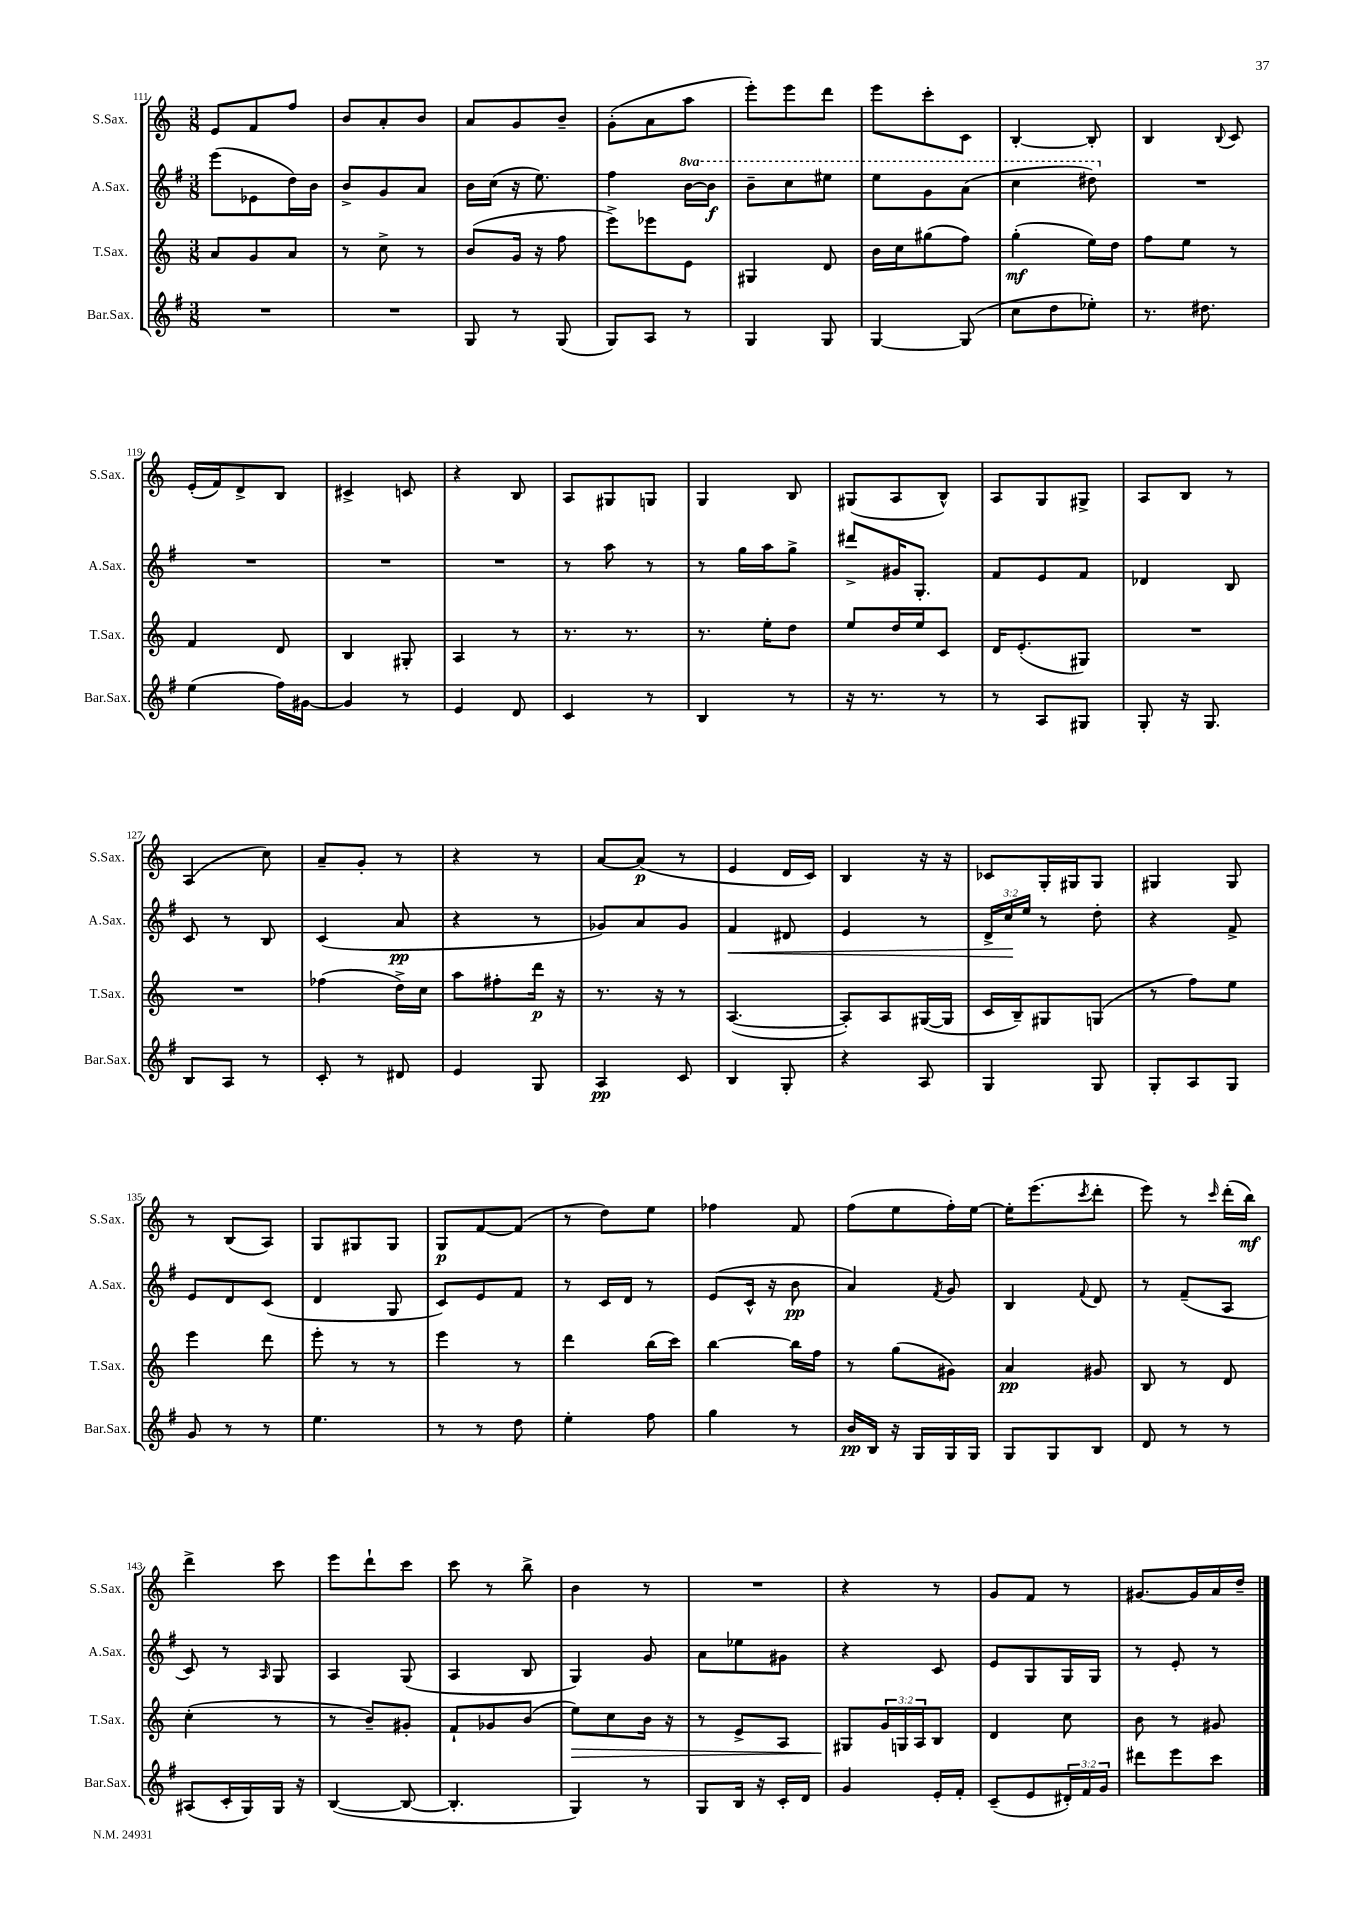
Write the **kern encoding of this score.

**kern	**kern	**kern	**kern
*staff4	*staff3	*staff2	*staff1
*clefG2	*clefG2	*clefG2	*clefG2
*k[f#]	*k[]	*k[f#]	*k[]
*M3/8	*M3/8	*M3/8	*M3/8
4.r	8a	(8eee	8e
.	8g	8e-	8f
.	8a	16dd)	8ff
.	.	16b	.
=	=	=	=
4.r	8r	8b^	8b
.	8cc^	8g	8a'
.	8r	8a	8b
=	=	=	=
8G	(8b	16b	8a
.	.	(16cc	.
8r	16g	16r	8g
.	16r	8.ee)	.
(8G	8ff	.	8b~
=	=	=	=
8G)	8eee^)	4ff#	(8g'
8A	8eee-	.	8a
8r	8e	[16bb	8aa
.	.	16bb]	.
=	=	=	=
4G	4G#	8bb~	8eee')
.	.	8ccc	8eee
8G	8d	8eee#	8ddd
=	=	=	=
[4G	16b	8eee	8eee
.	16cc	.	.
.	(8gg#	8gg	8ccc'
(8G]	8ff)	(8aa	8c
=	=	=	=
8cc	(4gg'	4ccc	[4B'
8dd	.	.	.
8ee-')	16ee)	8ddd#)	8B']
.	16dd	.	.
=	=	=	=
8.r	8ff	4.r	4B
.	8ee	.	.
8.dd#	.	.	.
.	.	.	8qqB
.	8r	.	8c
=	=	=	=
(4ee	4f	4.r	(16e'
.	.	.	16f)
.	.	.	8d^
16ff#)	8d	.	8B
[16g#	.	.	.
=	=	=	=
4g#]	4B	4.r	4c#^
8r	8G#'	.	8c
=	=	=	=
4e	4A	4.r	4r
8d	8r	.	8B
=	=	=	=
4c	8.r	8r	8A
.	.	8aa	8G#
.	8.r	.	.
8r	.	8r	8G
=	=	=	=
4B	8.r	8r	4G
.	.	16gg	.
.	16ee'	16aa	.
8r	8dd	8gg^	8B
=	=	=	=
16r	8ee	8ddd#^	(8G#
8.r	.	.	.
.	16dd	16g#	8A
.	16ee	8.G'	.
8r	8c	.	8B^^)
=	=	=	=
8r	16d	8f#	8A
.	(8.e'	.	.
8A	.	8e	8G
8G#	8G#)	8f#	8G#^
=	=	=	=
8G'	4.r	4d-	8A
16r	.	.	8B
8.G	.	.	.
.	.	8B	8r
=	=	=	=
8B	4.r	8c	(4A
8A	.	8r	.
8r	.	8B	8cc)
=	=	=	=
8c'	(4ff-	(4c	8a~
8r	.	.	8g'
8d#	16dd^)	8a	8r
.	16cc	.	.
=	=	=	=
4e	8aa	4r	4r
.	8ff#'	.	.
8G	16ddd	8r	8r
.	16r	.	.
=	=	=	=
4A	8.r	8g-)	[8a
.	.	8a	(8a]
.	16r	.	.
8c	8r	8g-	8r
=	=	=	=
4B	([4.A	4f#	4e
8G'	.	8d#	16d
.	.	.	16c)
=	=	=	=
4r	8A'])	4e	4B
.	8A	.	.
8A	([16G#	8r	16r
.	16G#]	.	16r
=	=	=	=
4G	16c	24d^	8c-
.	.	24cc	.
.	16B~)	.	.
.	.	24ee	.
.	8G#	8r	16G'
.	.	.	16G#
8G	(8G	8dd'	8G#
=	=	=	=
8G'	8r	4r	4G#
8A	8ff)	.	.
8G	8ee	8f#^	8G#
=	=	=	=
8g	4eee	8e	8r
8r	.	8d	(8B
8r	8ddd	(8c	8A)
=	=	=	=
4.ee	8eee'	4d	8G
.	8r	.	8G#
.	8r	8G	8G#
=	=	=	=
8r	4eee	8c)	8G
8r	.	8e	[8f
8dd	8r	8f#	(8f]
=	=	=	=
4ee'	4ddd	8r	8r
.	.	16c	8dd)
.	.	16d	.
8ff#	(16bb	8r	8ee
.	16ccc)	.	.
=	=	=	=
4gg	[4bb	(8e	4ff-
.	.	16c^^	.
.	.	16r	.
8r	16bb]	8b	8f
.	16ff	.	.
=	=	=	=
16b	8r	4a)	(8ff
16B	.	.	.
16r	(8gg	.	8ee
16G	.	.	.
.	.	8qf#	.
16G	8g#)	8g	16ff')
16G	.	.	[16ee
=	=	=	=
8G	4a	4B	16ee']
.	.	.	(8.eee
8G	.	.	.
.	.	8qqf#	8qccc
8B	8g#	8d	8ddd'
=	=	=	=
8d	8B	8r	8eee)
8r	8r	(8f#~	8r
.	.	.	16qqccc
8r	8d	8A	(16ddd'
.	.	.	16bb)
=	=	=	=
(8A#	(4cc'	8c)	4ddd^
16c'	.	8r	.
16G)	.	.	.
.	.	16qqA	.
16G	8r	8G	8ccc
16r	.	.	.
=	=	=	=
([4B	8r	4A	8eee
.	8b~)	.	8ddd`
8B_	8g#'	(8G	8ccc
=	=	=	=
4.B']	8f`	4A	8ccc
.	8g-	.	8r
.	(8b	8B	8bb^
=	=	=	=
4G)	8ee)	4G)	4b
.	8cc	.	.
8r	16b	8g	8r
.	16r	.	.
=	=	=	=
8G	8r	8a	4.r
16B	8e^	8ee-	.
16r	.	.	.
16c'	8A	8g#	.
16d	.	.	.
=	=	=	=
4g	8G#	4r	4r
.	24g	.	.
.	24G	.	.
.	24A	.	.
16e'	8B	8c	8r
16f#'	.	.	.
=	=	=	=
(8c~	4d	8e	8g
8e	.	8G	8f
24d#')	8cc	16G	8r
24f#	.	.	.
.	.	16G	.
24g	.	.	.
=	=	=	=
8ddd#	8b	8r	[8.g#
8eee	8r	8e'	.
.	.	.	16g#]
8ccc	8g#	8r	16a
.	.	.	16dd~
==	==	==	==
*-	*-	*-	*-
